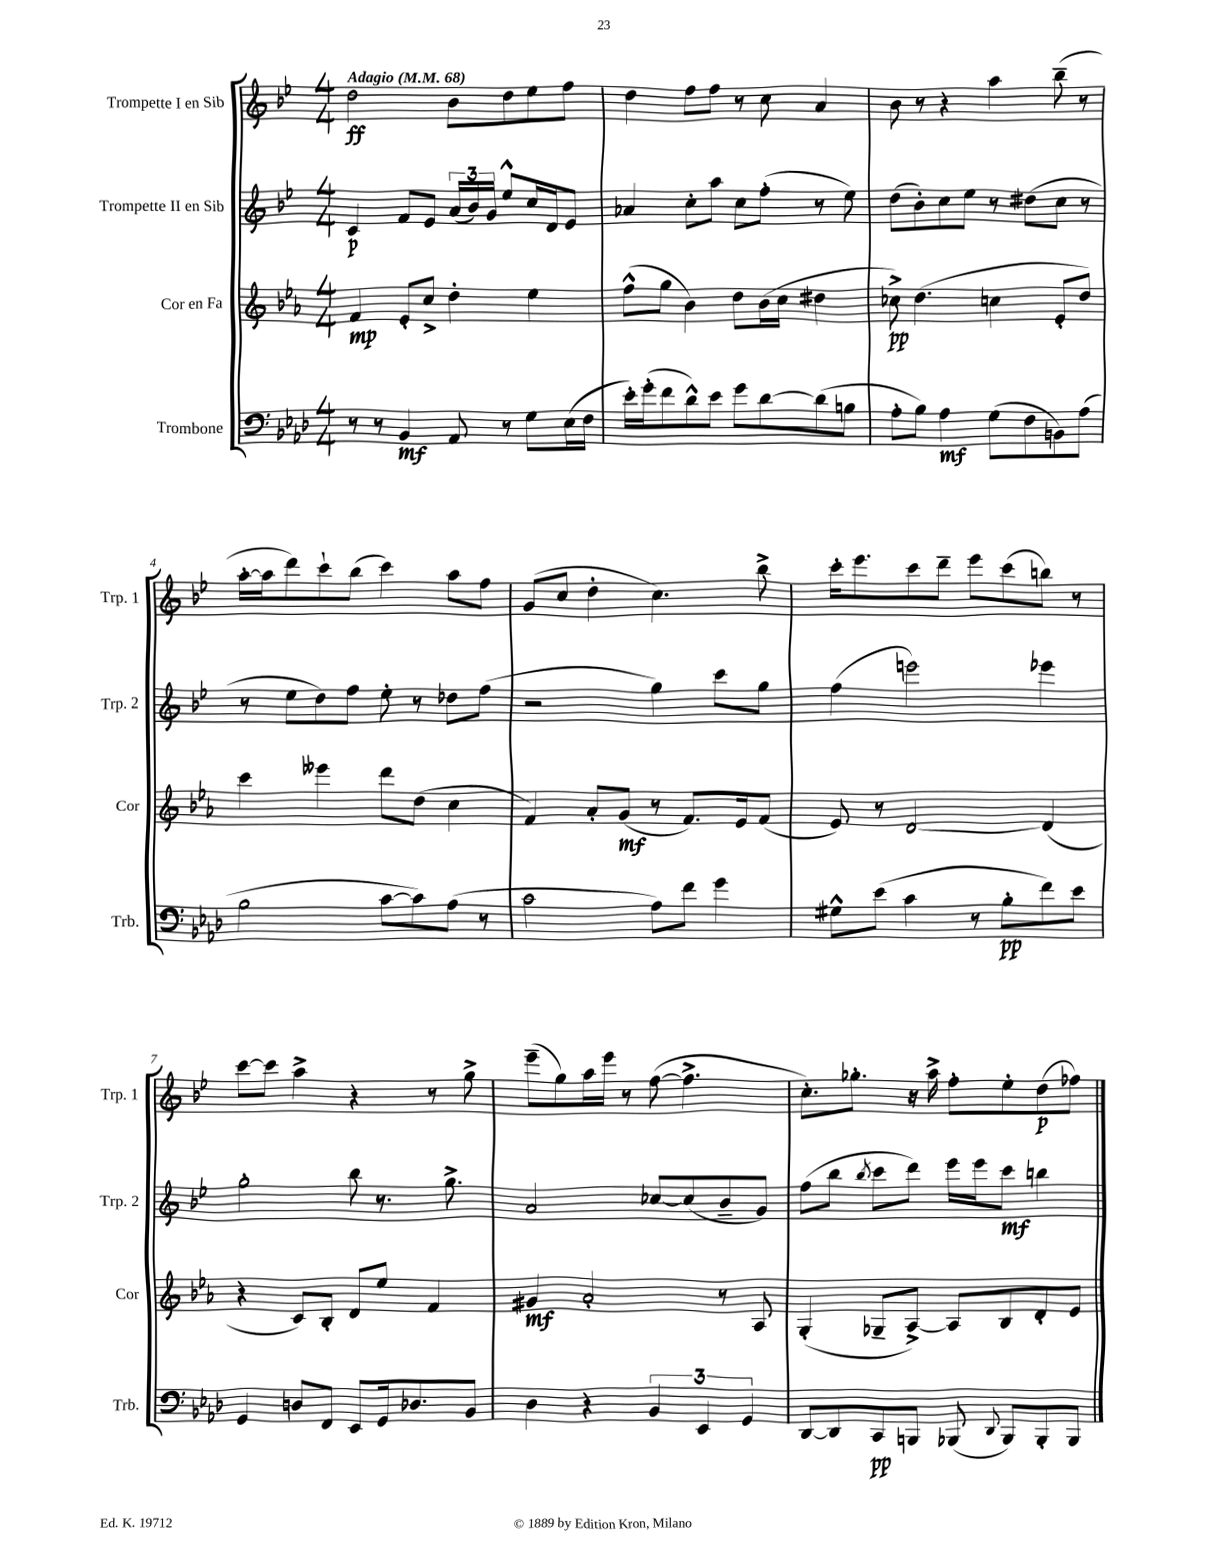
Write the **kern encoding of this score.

**kern	**kern	**kern	**kern
*staff4	*staff3	*staff2	*staff1
*clefF4	*clefG2	*clefG2	*clefG2
*k[b-e-a-d-]	*k[b-e-a-]	*k[b-e-]	*k[b-e-]
*M4/4	*M4/4	*M4/4	*M4/4
*MM68	*MM68	*MM68	*MM68
8r	4f/	4c/	2dd\
8r	.	.	.
4BB-/	8e-'/L	8f/L	.
.	8cc^/J	8e-/J	.
8AA-/	4dd'\	(24a/LL	8b-\L
.	.	24b-/)	.
.	.	24g/JJ	.
8r	.	8ee-^^/L	8dd\
8G\L	4ee-\	16cc/L	8ee-\
.	.	16d/J	.
(16E-\L	.	8e-/J	8ff\J
16F\JJ	.	.	.
=	=	=	=
16e-'\LL)	(8ff^^\L	4a-/	4dd\
(16g'\J	.	.	.
8f\	8gg\J	.	.
8d-^^\)	4b-\)	8cc'\L	8ff\L
8e-\J	.	8aa\J	8ff\J
8g\L	8dd\L	8cc\L	8r
[8d-\	(16b-\L	(8ff'\J	8cc\
.	16cc\JJ	.	.
(8d-\]	4dd#\	8r	4a/
8B\J	.	8ee-\)	.
=	=	=	=
8A-'\L	8cc-^\)	(8dd\L	8b-\
8B-\J)	(4.dd\	8b-'\)	8r
4A-\	.	8cc\	4r
.	.	8ee-\J	.
(8G\L	4cc\	8r	4aa\
8F\	.	(8dd#\L	.
8BB\)	8e-'/L	8cc\J	(8bb-~\
(8A-\J	8dd/J)	8r	8r
=	=	=	=
2B-\	4ccc\	8r	[16aa'\LL
.	.	.	16aa\]J
.	.	8ee-\L	8ddd\)
.	4eee--\	8dd\)	8ccc`\
.	.	8ff\J	(8bb-\J
[8c\L	8ddd\L	8ee-'\	4ccc\)
8c\])	(8dd\J	8r	.
(8A-\J	4cc\	8dd-\L	8aa\L
8r	.	(8ff\J	8ff\J
=	=	=	=
2c\	4f/)	2r	(8g/L
.	.	.	8cc/J
.	8a-'/L	.	4dd'\
.	(8g/J	.	.
8A-\L)	8r	4gg\)	4.cc\)
8f\J	8.f/L)	.	.
4g\	.	8ccc\L	.
.	16e-/k	.	.
.	(8f/J	8gg\J	8bb-^\
=	=	=	=
8G#^^\L	8e-/)	(4ff\	16ccc'\LK
.	.	.	8.eee-\
(8e-\J	8r	.	.
4c\	[2d/	2eee\)	8ccc\
.	.	.	8ddd~\J
8r	.	.	8eee-\L
8B-'\L	.	.	(8ccc\
8f\)	(4d/]	4eee-\	8bb\J)
8e-\J	.	.	8r
=	=	=	=
4GG/	4r	2gg'\	[8ccc\L
.	.	.	8ccc\]J
8D/L	8c/L)	.	4aa^\
8FF/J	8B-'/J	.	.
8EE-/L	8d/L	8bb-\	4r
16GG/k	8ee-/J	8.r	.
8.D-/	.	.	.
.	4f/	.	8r
.	.	8.gg^\	.
8BB-/J	.	.	8gg^\
=	=	=	=
4D-\	4g#/	2a/	(8eee-~\L
.	.	.	8gg\)
4r	2a-'/	.	16aa\L
.	.	.	16eee-\JJ
.	.	.	8r
6BB-/	.	[8cc-/L	([8ff\
.	.	(8cc-/]	4.ff^\]
6EE-/	.	.	.
.	8r	8b-~/	.
6GG/	.	.	.
.	8A-/	8g/J)	.
=	=	=	=
[8DD-/L	(4G'/	(8ff\L	8.cc'\L)
8DD-/]	.	8bb-\J	.
.	.	.	8.gg-'\J
.	.	8qbb-/	.
8CC/	8G-~/L	8ccc\L	.
8BBB/J	[8A-^/J)	8ddd\J)	16r
.	.	.	16aa^\
(8BBB-/	8A-/]L	16eee-\LL	8ff'\L
.	.	16eee-\J	.
8qqDD-/	.	.	.
8BBB-/L)	8B-/	8ccc\J	8ee-'\
8BBB-'/	8d'/	4bb\	(8dd\
8BBB-/J	8e-/J	.	8ff-\J)
==	==	==	==
*-	*-	*-	*-
